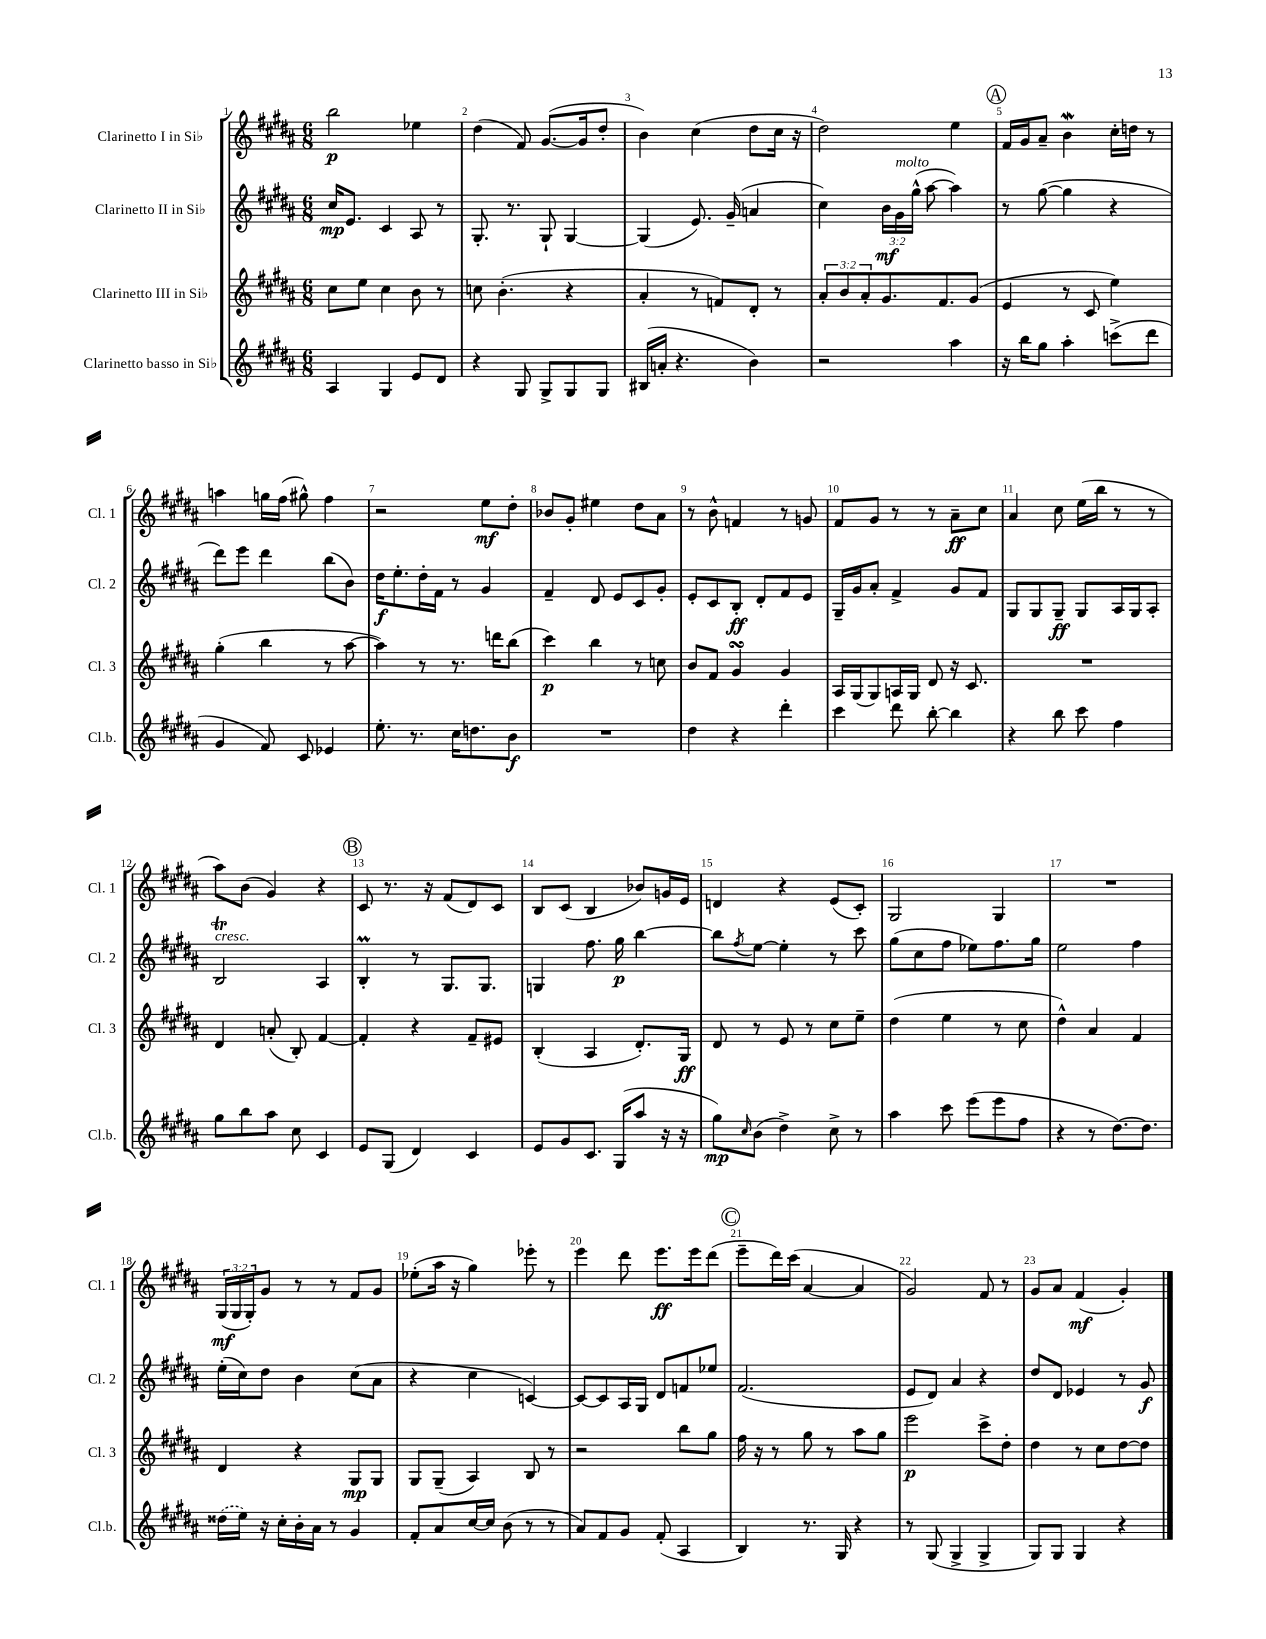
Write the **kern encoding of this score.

**kern	**dynam	**kern	**dynam	**kern	**dynam	**kern	**dynam
*part4	*part4	*part3	*part3	*part2	*part2	*part1	*part1
*staff4	*staff4	*staff3	*staff3	*staff2	*staff2	*staff1	*staff1
*I"Clarinetto basso in Si♭	*	*I"Clarinetto III in Si♭	*	*I"Clarinetto II in Si♭	*	*I"Clarinetto I in Si♭	*
*I'Cl.b.	*	*I'Cl. 3	*	*I'Cl. 2	*	*I'Cl. 1	*
*clefG2	*	*clefG2	*	*clefG2	*	*clefG2	*
*k[f#c#g#d#a#]	*	*k[f#c#g#d#a#]	*	*k[f#c#g#d#a#]	*	*k[f#c#g#d#a#]	*
*M6/8	*	*M6/8	*	*M6/8	*	*M6/8	*
=1	=1	=1	=1	=1	=1	=1	=1
4A#/	.	8cc#\L	.	16cc#/KL	mp	2bb\	p
.	.	.	.	8.e/J	.	.	.
.	.	8ee\J	.	.	.	.	.
4G#/	.	4cc#\	.	4c#/	.	.	.
8e/L	.	8b\	.	8A#/	.	4ee-X\	.
8d#/J	.	8r	.	8r	.	.	.
=2	=2	=2	=2	=2	=2	=2	=2
4r	.	8ccn\	.	8.G#'/	.	(4dd#\	.
.	.	(4.b'\	.	.	.	.	.
.	.	.	.	8.r	.	.	.
8G#/	.	.	.	.	.	8f#/)	.
8G#^/L	.	.	.	8G#`/	.	([8.g#/L	.
8G#/	.	4r	.	[4G#/	.	.	.
.	.	.	.	.	.	16g#/k]	.
8G#/J	.	.	.	.	.	8dd#'/J	.
=3	=3	=3	=3	=3	=3	=3	=3
(16B#X/LL	.	4a#'/	.	(4G#/]	.	4b\)	.
16an'/JJ	.	.	.	.	.	.	.
4.r	.	.	.	.	.	.	.
.	.	8r	.	8.e/)	.	(4cc#\	.
.	.	8fn/L)	.	.	.	.	.
.	.	.	.	(16g#~/	.	.	.
4b\)	.	8d#'/J	.	4an/	.	8dd#\L	.
.	.	8r	.	.	.	16cc#\Jk	.
.	.	.	.	.	.	16r	.
=4	=4	=4	=4	=4	=4	=4	=4
2r	.	12a#'/L	.	4cc#\)	.	2dd#\)	.
.	.	12b/	.	.	.	.	.
.	.	12a#'/	.	.	.	.	.
.	.	8.g#/	.	24b\LL	mf	.	.
!	!	!	!	!LO:TX:a:i:t=molto	!	!	!
.	.	.	.	24g#\	.	.	.
.	.	.	.	(24gg#^^\JJ	.	.	.
.	.	.	.	[8aa#\	.	.	.
.	.	8.f#/	.	.	.	.	.
4aa#\	.	.	.	4aa#\])	.	4ee\	.
.	.	(8g#/J	.	.	.	.	.
!!LO:REH:place=s1:t=A
=5	=5	=5	=5	=5	=5	=5	=5
16r	.	4e/	.	8r	.	16f#/LL	.
16bb\KL	.	.	.	.	.	16g#/J	.
8gg#\J	.	.	.	([8gg#\	.	8a#~/J	.
4aa#'\	.	8r	.	4gg#\]	.	4bw\	.
.	.	8c#/	.	.	.	.	.
(8cccn^\L	.	4ee\)	.	4r	.	16cc#'\LL	.
.	.	.	.	.	.	16ddn\JJ	.
8ddd#\J	.	.	.	.	.	8r	.
!!LO:LB:g=z
=6	=6	=6	=6	=6	=6	=6	=6
4g#/	.	(4gg#'\	.	8ddd#\L)	.	4aan\	.
.	.	.	.	8eee\J	.	.	.
8f#/)	.	4bb\	.	4ddd#\	.	16ggn\LL	.
.	.	.	.	.	.	(16ff#\JJ	.
8c#/	.	.	.	.	.	8gg#X^^\)	.
4e-X/	.	8r	.	(8bb\L	.	4ff#\	.
.	.	[8aa#\	.	8b\J)	.	.	.
=7	=7	=7	=7	=7	=7	=7	=7
8.ee'\	.	4aa#\])	.	16dd#\KL	f	2r	.
.	.	.	.	8.ee'\	.	.	.
8.r	.	.	.	.	.	.	.
.	.	8r	.	16dd#'\L	.	.	.
.	.	.	.	16f#\JJ	.	.	.
16cc#\KL	.	8.r	.	8r	.	.	.
8.ddn\	.	.	.	.	.	.	.
.	.	.	.	4g#/	.	8ee\L	mf
.	.	16dddn\KL	.	.	.	.	.
8b\J	f	(8bb\J	.	.	.	8dd#'\J	.
=8	=8	=8	=8	=8	=8	=8	=8
2.r	.	4ccc#\)	p	4f#~/	.	8b-X/L	.
.	.	.	.	.	.	8g#'/J	.
.	.	4bb\	.	8d#/	.	4ee#X\	.
.	.	.	.	8e/L	.	.	.
.	.	8r	.	8c#/	.	8dd#\L	.
.	.	8ccn\	.	8g#'/J	.	8a#\J	.
=9	=9	=9	=9	=9	=9	=9	=9
4dd#\	.	8b/L	.	8e'/L	.	8r	.
.	.	8f#/J	.	8c#/	.	8b^^\	.
4r	.	4g#sSSS/	.	8B'/J	ff	4fn/	.
.	.	.	.	8d#'/L	.	.	.
4ddd#'\	.	4g#/	.	8f#/	.	8r	.
.	.	.	.	8e/J	.	8gn/	.
=10	=10	=10	=10	=10	=10	=10	=10
4ccc#\	.	16A#/LL	.	16G#~/LL	.	8f#/L	.
.	.	(16G#/J	.	16g#/J	.	.	.
.	.	8G#/)	.	8a#'/J	.	8g#/J	.
8ddd#\	.	16An/L	.	4f#^/	.	8r	.
.	.	16G#/JJ	.	.	.	.	.
[8bb'\	.	8d#/	.	.	.	8r	.
4bb\]	.	16r	.	8g#/L	.	8a#~\L	ff
.	.	8.c#/	.	.	.	.	.
.	.	.	.	8f#/J	.	8cc#\J	.
=11	=11	=11	=11	=11	=11	=11	=11
4r	.	2.r	.	8G#/L	.	4a#/	.
.	.	.	.	8G#/	.	.	.
8bb\	.	.	.	8G#~/J	ff	8cc#\	.
8ccc#\	.	.	.	8G#/L	.	(16ee\LL	.
.	.	.	.	.	.	16bb\JJ	.
4ff#\	.	.	.	16A#/L	.	8r	.
.	.	.	.	16G#/J	.	.	.
.	.	.	.	8A#'/J	.	8r	.
!!LO:LB:g=z
=12	=12	=12	=12	=12	=12	=12	=12
!	!	!	!	!LO:TX:a:i:t=cresc.	!	!	!
8gg#\L	.	4d#/	.	2BT/	.	8aa#\L)	.
8bb\	.	.	.	.	.	(8b\J	.
8aa#\J	.	(8an'/	.	.	.	4g#/)	.
8cc#\	.	8B'/)	.	.	.	.	.
4c#/	.	[4f#/	.	4A#/	.	4r	.
!!LO:REH:place=s1:t=B
=13	=13	=13	=13	=13	=13	=13	=13
8e/L	.	4f#'/]	.	4BM'/	.	8c#/	.
(8G#/J	.	.	.	.	.	8.r	.
4d#/)	.	4r	.	8r	.	.	.
.	.	.	.	.	.	16r	.
.	.	.	.	8.G#/L	.	(8f#/L	.
4c#/	.	8f#~/L	.	.	.	8d#/)	.
.	.	.	.	8.G#/J	.	.	.
.	.	8e#X/J	.	.	.	8c#/J	.
=14	=14	=14	=14	=14	=14	=14	=14
8e/L	.	(4B'/	.	4Gn/	.	8B/L	.
8g#/	.	.	.	.	.	(8c#/J	.
8.c#/J	.	4A#/	.	8.ff#\	.	4B/	.
(16G#/KL	.	.	.	16gg#\	p	.	.
8aa#/J	.	8.d#'/L)	.	[4bb\	.	8b-X/L)	.
16r	.	.	.	.	.	16gn/L	.
16r	.	16G#/Jk	ff	.	.	16e/JJ	.
=15	=15	=15	=15	=15	=15	=15	=15
8gg#\L)	mp	8d#/	.	8bb\L]	.	4dn/	.
16qqcc#/	.	.	.	8qff#/	.	.	.
(8b\J	.	8r	.	[8ee\J	.	.	.
4dd#^\)	.	8e/	.	4ee'\]	.	4r	.
.	.	8r	.	.	.	.	.
8cc#^\	.	8cc#\L	.	8r	.	(8e/L	.
8r	.	8ee~\J	.	8ccc#\	.	8c#'/J)	.
=16	=16	=16	=16	=16	=16	=16	=16
4aa#\	.	(4dd#\	.	(8gg#\L	.	2G#/	.
.	.	.	.	8cc#\	.	.	.
8ccc#\	.	4ee\	.	8ff#\J	.	.	.
(8eee\L	.	.	.	8ee-X\L)	.	.	.
8eee\	.	8r	.	8.ff#\	.	4G#/	.
8ff#\J	.	8cc#\	.	.	.	.	.
.	.	.	.	16gg#\Jk	.	.	.
=17	=17	=17	=17	=17	=17	=17	=17
4r	.	4dd#^^\)	.	2ee\	.	2.r	.
8r	.	4a#/	.	.	.	.	.
[8.dd#\L)	.	.	.	.	.	.	.
.	.	4f#/	.	4ff#\	.	.	.
8.dd#\J]	.	.	.	.	.	.	.
!!LO:LB:g=z
=18	=18	=18	=18	=18	=18	=18	=18
(16dd##X\LL	.	4d#/	.	(16ee'\LL	.	(24G#/LL	mf
.	.	.	.	.	.	24G#/	.
16ee\JJ)	.	.	.	16cc#\J)	.	.	.
.	.	.	.	.	.	24G#'/J)	.
16r	.	.	.	8dd#\J	.	8g#/J	.
16cc#'\LL	.	.	.	.	.	.	.
16b'\	.	4r	.	4b\	.	8r	.
16a#\JJ	.	.	.	.	.	.	.
8r	.	.	.	.	.	8r	.
4g#/	.	8G#/L	mp	(8cc#\L	.	8f#/L	.
.	.	8G#/J	.	8a#\J	.	8g#/J	.
=19	=19	=19	=19	=19	=19	=19	=19
8f#'/L	.	8G#/L	.	4r	.	(8ee-X'\L	.
8a#/	.	(8G#~/J	.	.	.	16aa#\Jk	.
.	.	.	.	.	.	16r	.
[16cc#/L	.	4A#/)	.	4cc#\	.	4gg#\)	.
16cc#/JJ]	.	.	.	.	.	.	.
(8b\	.	.	.	.	.	.	.
8r	.	8B/	.	[4cn/)	.	8eee-X'\	.
8r	.	8r	.	.	.	8r	.
=20	=20	=20	=20	=20	=20	=20	=20
8a#/L)	.	2r	.	8c/L_	.	4eee\	.
8f#/	.	.	.	8c/]	.	.	.
8g#/J	.	.	.	16A#/L	.	8ddd#\	.
.	.	.	.	16G#/JJ	.	.	.
(8f#'/	.	.	.	8d#/L	.	8.eee\L	ff
4A#/	.	8bb\L	.	8fn/	.	.	.
.	.	.	.	.	.	16eee\k	.
.	.	8gg#\J	.	8ee-X/J	.	(8ddd#\J	.
!!LO:REH:place=s1:t=C
=21	=21	=21	=21	=21	=21	=21	=21
4B/)	.	16ff#\	.	(2.f#/	.	8eee~\L	.
.	.	16r	.	.	.	.	.
.	.	8r	.	.	.	16ddd#\L)	.
.	.	.	.	.	.	(16ccc#\JJ	.
8.r	.	8gg#\	.	.	.	[4a#/	.
.	.	8r	.	.	.	.	.
16G#/	.	.	.	.	.	.	.
4r	.	8aa#\L	.	.	.	4a#/]	.
.	.	8gg#\J	.	.	.	.	.
=22	=22	=22	=22	=22	=22	=22	=22
8r	.	2eee\	p	8e/L	.	2g#/)	.
(8G#/	.	.	.	8d#/J)	.	.	.
4G#^/	.	.	.	4a#/	.	.	.
4G#^/	.	8ccc#^\L	.	4r	.	8f#/	.
.	.	8dd#'\J	.	.	.	8r	.
=23	=23	=23	=23	=23	=23	=23	=23
8G#/L)	.	4dd#\	.	8dd#/L	.	8g#/L	.
8G#/J	.	.	.	8d#/J	.	8a#/J	.
4G#/	.	8r	.	4e-X/	.	(4f#/	mf
.	.	8cc#\L	.	.	.	.	.
4r	.	[8dd#\	.	8r	.	4g#'/)	.
.	.	8dd#\J]	.	8g#/	f	.	.
==	==	==	==	==	==	==	==
*-	*-	*-	*-	*-	*-	*-	*-
